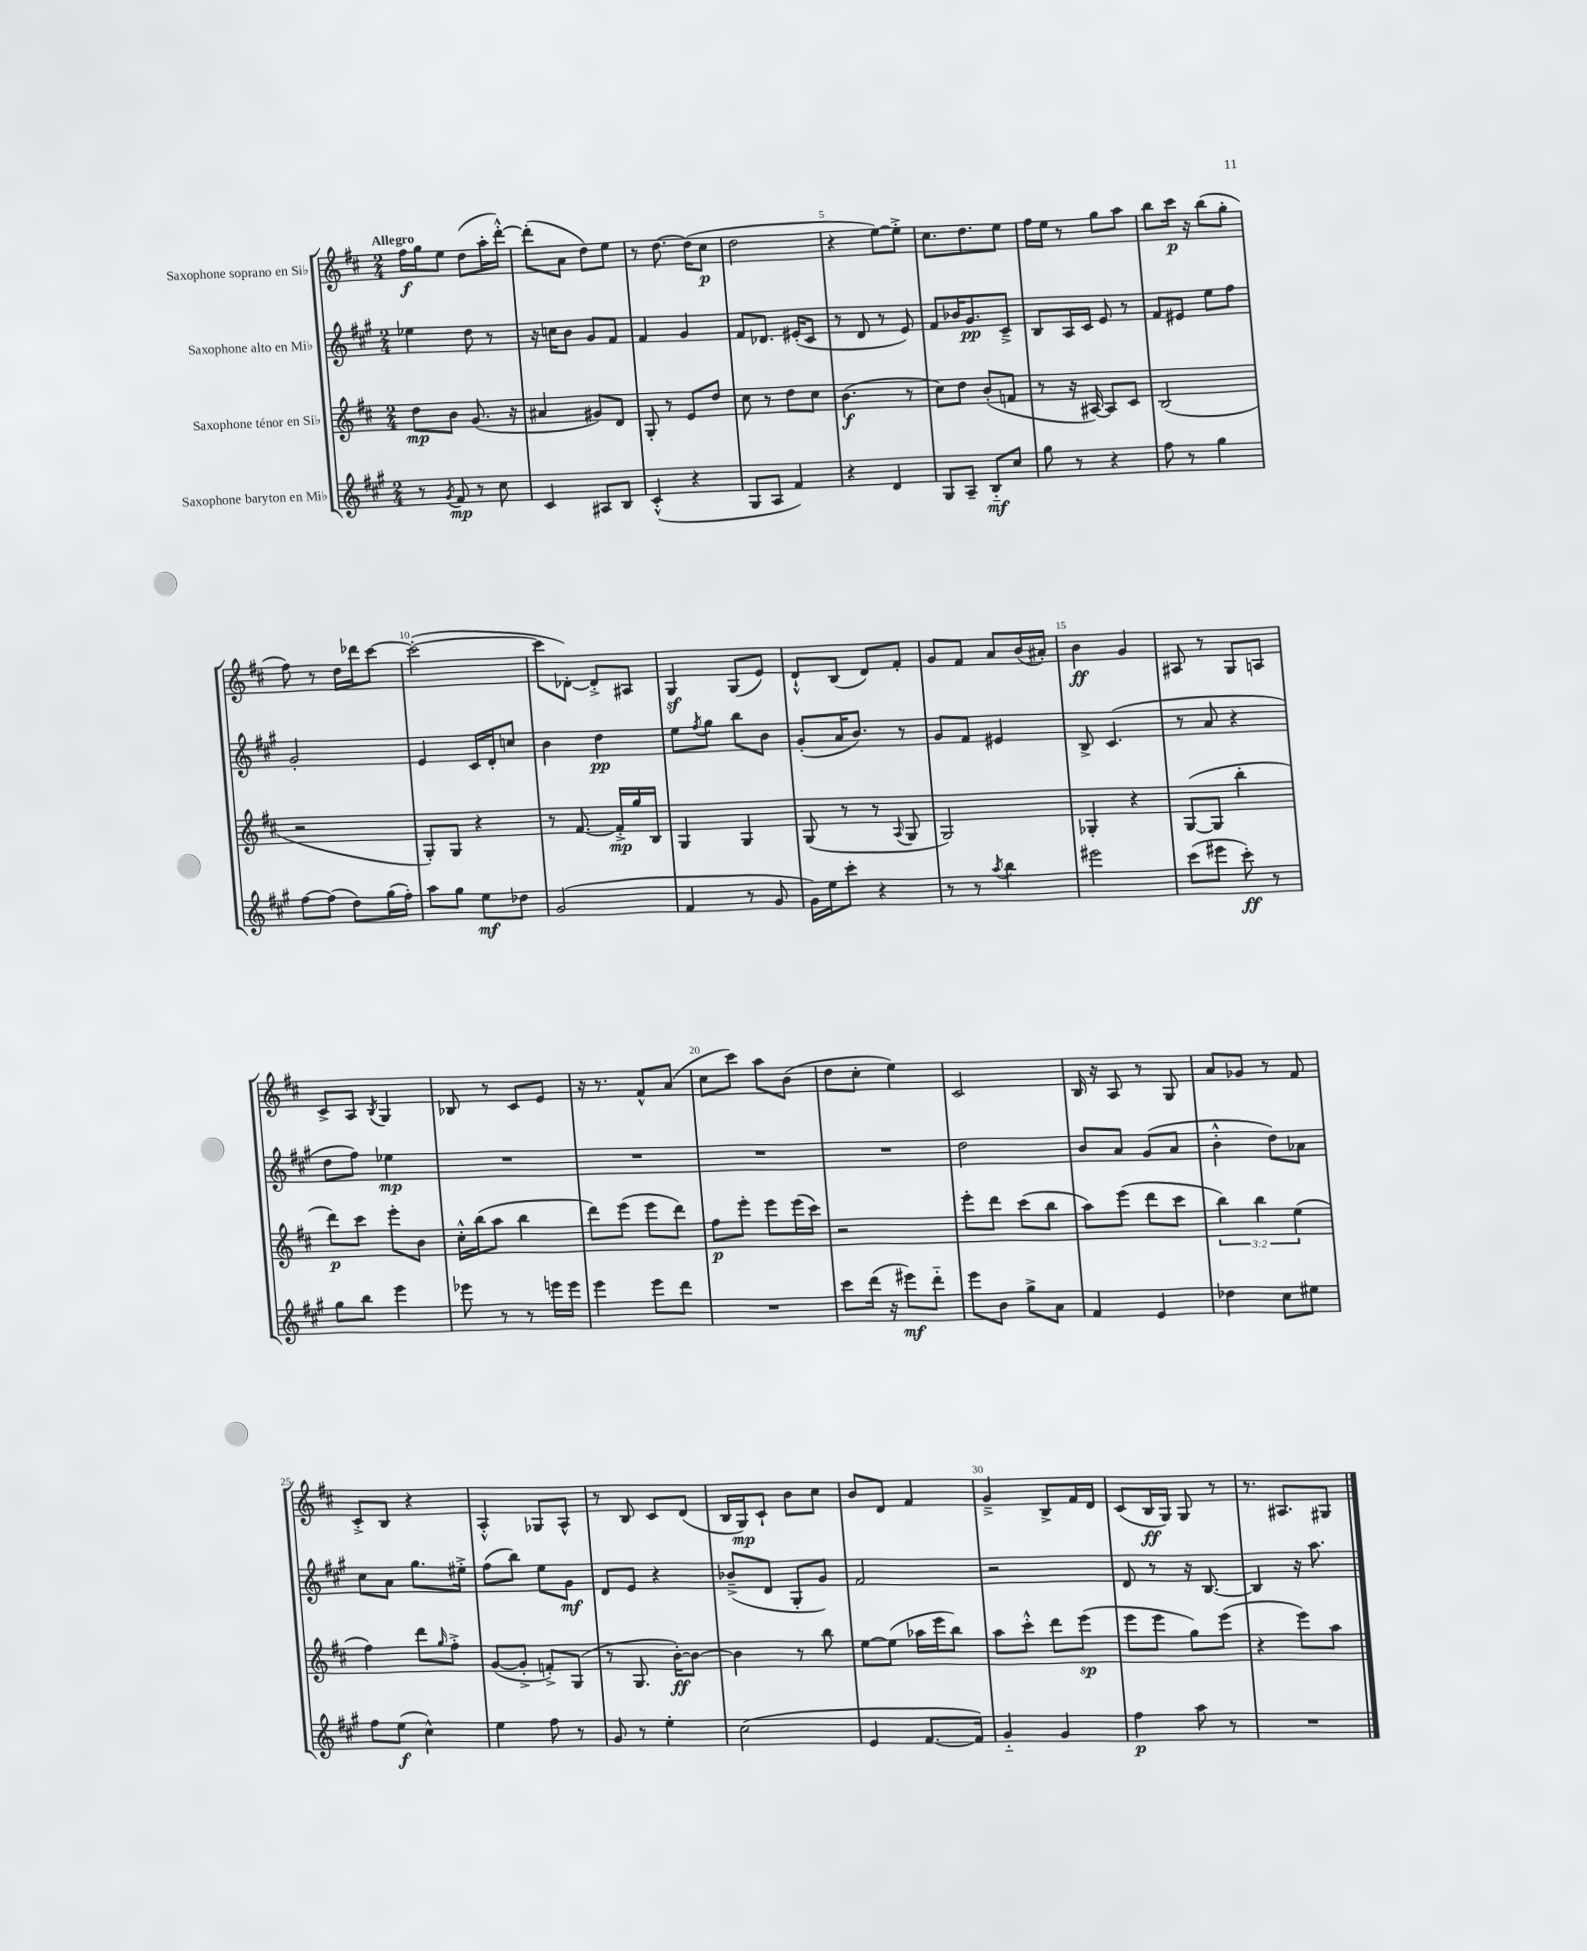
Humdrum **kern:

**kern	**kern	**kern	**kern
*staff4	*staff3	*staff2	*staff1
*clefG2	*clefG2	*clefG2	*clefG2
*k[f#c#g#]	*k[f#c#]	*k[f#c#g#]	*k[f#c#]
*M2/4	*M2/4	*M2/4	*M2/4
8r	8dd	4ee-	16ff#
.	.	.	16gg
8qg#	.	.	.
8f#	8b	.	8ee
8r	(8.g	8dd	(8dd
8cc#	.	8r	16aa'
.	16r	.	[16ddd'^^)
=	=	=	=
4c#	4a#	16r	(8ddd']
.	.	16cc	.
.	.	8b	8a
8A#	8g#)	8g#	8dd)
8B	8d	8f#	8ee
=	=	=	=
(4c#'^^	8G'	4f#	8r
.	8r	.	[8.dd
4r	8e	4g#	.
.	.	.	(16dd]
.	8dd	.	8cc#
=	=	=	=
8G#	8cc#	8f#	2dd
8A	8r	8.d-	.
4f#)	8dd	.	.
.	.	(16e#'	.
.	8cc#	8c#	.
=	=	=	=
4r	(4.b	8r	4r
.	.	8d	.
4d	.	8r	[8ee)
.	8r	8e)	8ee'^]
=	=	=	=
8G#	8cc#)	8f#	8.cc#
8A~	8dd	16b-	.
.	.	8.g#	8.dd
8B'~	(8b'	.	.
8cc#	8f	8c#~^	8ee
=	=	=	=
8gg#	8r	8B	16ff#
.	.	.	16ee
8r	16r	16A	8r
.	[16A#)	16c#	.
4r	8A#]	8e	8gg
.	8c#	8r	8aa
=	=	=	=
8ff#	(2B	8f#	8bb
8r	.	8e#	16ccc#
.	.	.	16r
4gg#	.	8ee	(8bb
.	.	8ff#	8gg'
=	=	=	=
[8ff#	2r	2g#'	8ff#)
(8ff#]	.	.	8r
8dd)	.	.	16dd
.	.	.	16ddd-
(16gg#	.	.	[8ccc#
16ff#')	.	.	.
=	=	=	=
8aa	8G')	4e	(2ccc#'_
8gg#	8G	.	.
8ee	4r	16c#	.
.	.	16d'	.
8dd-	.	8cc	.
=	=	=	=
(2g#	8r	4b	8ccc#]
.	[8.f#	.	[8d-')
.	.	4dd	8d-'^]
.	16f#'^]	.	.
.	16gg	.	8A#
.	16B	.	.
=	=	=	=
4f#	4G	8ee	4G
.	.	8qff#	.
.	.	8gg#	.
8r	4G	8bb	(8G
8g#	.	8b	8e)
=	=	=	=
16g#)	(8G	(8g#'	8d`^^
16ee	.	.	.
8ccc#'	8r	16a	(8B
.	.	8.b)	.
4r	8r	.	8d)
.	8qqA	.	.
.	8G	8r	8f#'
=	=	=	=
8r	2G)	8g#	8g
8r	.	8f#	8f#
8qaa	.	.	.
4bb	.	4e#	8a
.	.	.	(16b
.	.	.	16a#')
=	=	=	=
2eee#	4G-'	8B^	4b
.	.	(4.c#	.
.	4r	.	4g
=	=	=	=
(8ccc#	([8G	8r	8A#
8eee#	8G]	8a	8r
8ccc#')	4bb'	4r	8G
8r	.	.	8A
=	=	=	=
8gg#	8ddd)	8dd	8c#^
8bb	8ccc#	8ff#)	8A
.	.	.	8qB
4eee	8eee'	4ee-	4G
.	8b	.	.
=	=	=	=
8eee-	16cc#'^^	2r	8B-
.	(16bb	.	.
8r	8aa	.	8r
8r	4bb	.	8c#
16eee	.	.	8e
16eee	.	.	.
=	=	=	=
4eee	8ddd)	2r	16r
.	.	.	8.r
.	(8eee	.	.
8eee	8eee	.	8f#^^
8ddd	8ddd)	.	(8a
=	=	=	=
2r	8ff#	2r	8cc#
.	8eee'	.	8ccc#)
.	8eee	.	8aa
.	(16eee	.	(8b
.	16ccc#)	.	.
=	=	=	=
8ccc#	2r	2r	8dd
(16ddd	.	.	8cc#'
16r	.	.	.
8eee#)	.	.	4ee)
8ddd'~	.	.	.
=	=	=	=
8eee	8eee'	2dd	2c#
8b	8ddd	.	.
8gg#^	(8ccc#	.	.
8a	8bb	.	.
=	=	=	=
4f#	8aa)	8b	16B
.	.	.	16r
.	(8eee	8a	8A
4e	8ddd	(8g#	8r
.	8ccc#	8a	8G
=	=	=	=
4dd-	6bb)	4b'^^	8a
.	.	.	8g-
.	6bb	.	.
8cc#	.	8dd)	8r
.	(6ee	.	.
8ee#	.	8a-	8f#
=	=	=	=
8ff#	4ff#)	8cc#	8c#'^
(8ee	.	8a	8B
4cc#^^)	8ddd	8.gg#	4r
.	16qqgg	.	.
.	8ff#'^	.	.
.	.	16ee#'^	.
=	=	=	=
4ee	([8g	(8ff#	4A'^^
.	8g'^]	8bb)	.
8ff#	8f'^)	8ee	8G-
8r	(8G	8g#	8A^^
=	=	=	=
8g#	8r	8d	8r
8r	8.G	8e	8B
4ee'	.	4r	8c#
.	[16b')	.	.
.	8b_	.	(8d
=	=	=	=
(2cc#	4b]	(8b-~^	16B
.	.	.	16G)
.	.	8d	8c#`
.	8r	8G#'	8b
.	8bb	8g#)	8cc#
=	=	=	=
4e	[8ee	2f#	8b
.	(8ee]	.	8d
[8.f#	16aa-	.	4f#
.	16eee	.	.
.	8bb)	.	.
16f#])	.	.	.
=	=	=	=
4g#'~	8aa	2r	4g~^
.	8ccc#'^^	.	.
4g#	8ddd	.	8B^
.	(8eee	.	16f#
.	.	.	16d
=	=	=	=
4ff#	8eee	8d	(8c#
.	8eee	8r	16B
.	.	.	16G)
8aa	8gg)	16r	8G
.	.	[8.B	.
8r	(8eee	.	8r
=	=	=	=
2r	4r	4B]	8.r
.	.	.	8.A#
.	8eee)	16r	.
.	.	8.aa	.
.	8aa	.	8G#
==	==	==	==
*-	*-	*-	*-
